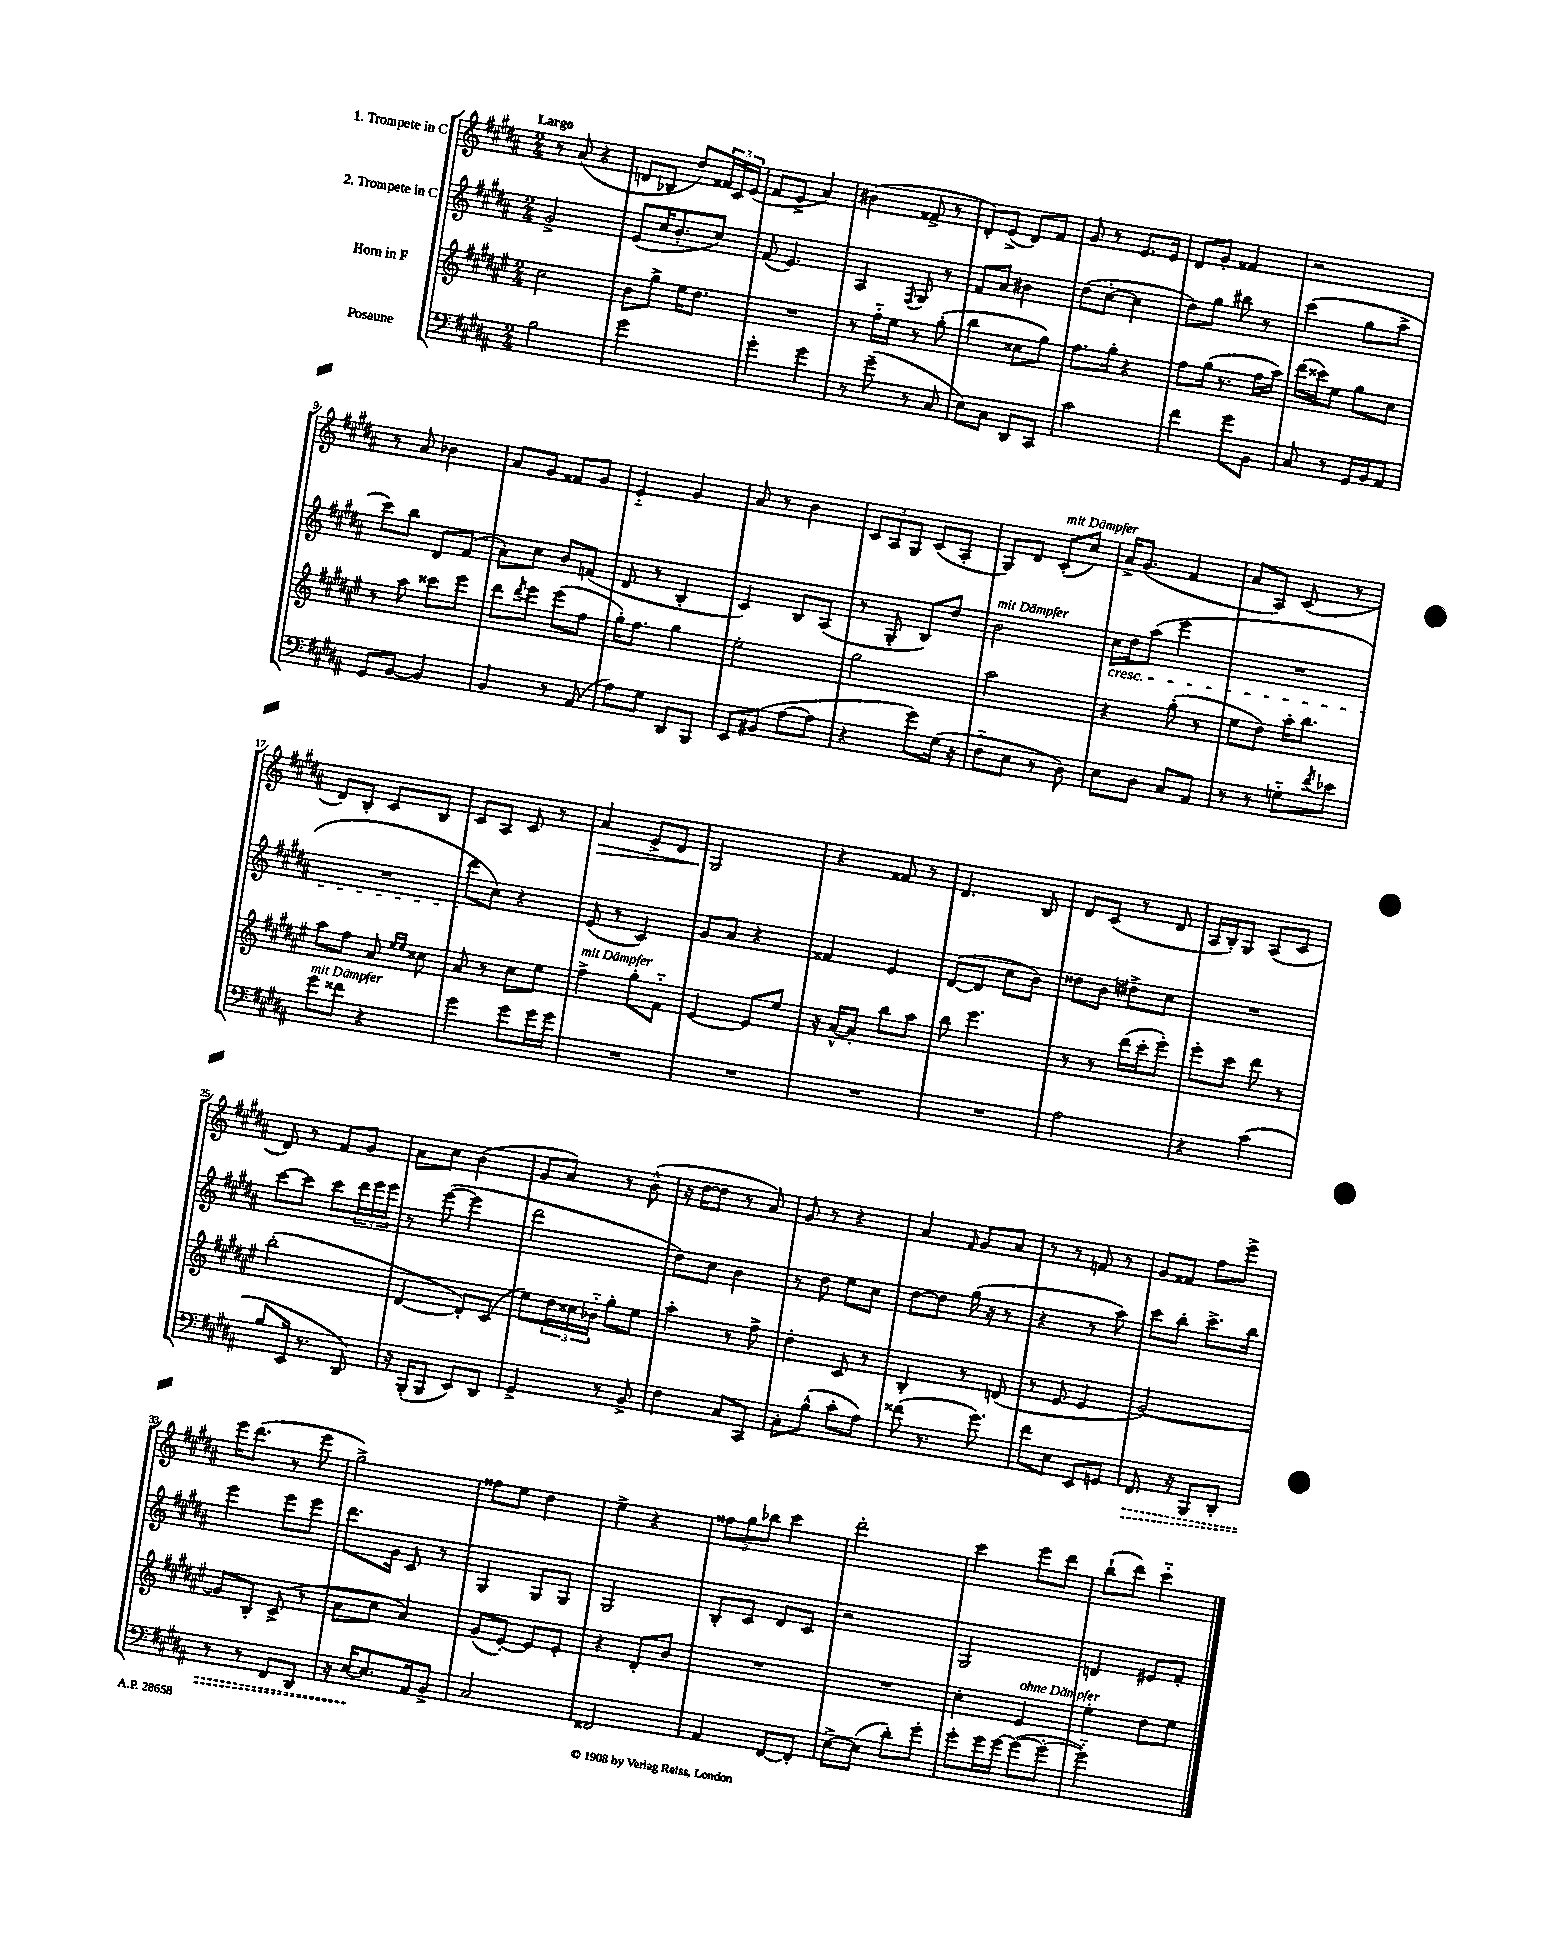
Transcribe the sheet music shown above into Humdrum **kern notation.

**kern	**dynam	**kern	**kern	**kern	**dynam
*part4	*part4	*part3	*part2	*part1	*part1
*staff4	*staff4	*staff3	*staff2	*staff1	*staff1
*I"Posaune	*	*I"Horn in F	*I"2. Trompete in C	*I"1. Trompete in C	*
*clefF4	*	*clefG2	*clefG2	*clefG2	*
*k[f#c#g#d#a#]	*	*k[f#c#g#d#a#e#]	*k[f#c#g#d#a#]	*k[f#c#g#d#a#]	*
*M2/4	*	*M2/4	*M2/4	*M2/4	*
=1	=1	=1	=1	=1	=1
!	!	!	!	!LO:TX:a:B:t=Largo	!
2B\	.	2cc#\	2g#^/	8r	.
.	.	.	.	(8a#/	.
.	.	.	.	4r	.
=2	=2	=2	=2	=2	=2
2g#\	.	8b\L	(8e/L	8dn/L	.
.	.	8gg#^\J	16cc#/K	8B-X/J	.
.	.	.	8.b'/	.	.
.	.	16ee#\KL	.	8dd#/L)	.
.	.	8.dd#\J	.	.	.
.	.	.	8cc#/J)	24f##X/L	.
.	.	.	.	24c#/	.
.	.	.	.	(24e/JJ	.
=3	=3	=3	=3	=3	=3
4g#'\	.	2r	(8f#/	8f#/L	.
.	.	.	4.e/)	8e^/J	.
4g#\	.	.	.	4a#/)	.
=4	=4	=4	=4	=4	=4
8r	.	8r	4A#/	(4b#X\	.
(8g#~\	.	16ff#\LL	.	.	.
.	.	16ee#\JJ	.	.	.
.	.	.	8qF#/	.	.
8r	.	8r	8G#/	8f##X^/	.
8C#/	.	(8gg#'\	8r	8r	.
=5	=5	=5	=5	=5	=5
8E\L)	.	4bb\	8f#/L	8d#'/L)	.
8C#\J	.	.	8a#/J	(8e^/J	.
8DD#/L	.	8cc##X\L	4b#X\	8d#/L)	.
8CC#/J	.	8gg#\J)	.	8f#/J	.
=6	=6	=6	=6	=6	=6
2c#\	.	8.ff#\L	(8dd#\L	8g#/	.
.	.	.	[8cc#'\J	8r	.
.	.	16gg#'\Jk	.	.	.
.	.	4r	4cc#\]	8.e/L	.
.	.	.	.	16e/Jk	.
=7	=7	=7	=7	=7	=7
4f#\	.	8ff#\L	8dd#\L)	8d#/L	.
.	.	(16gg#\Jk	8gg#\J	8g#'/J	.
.	.	8.r	.	.	.
8g#\L	.	.	8bb#X\	4f##X/	.
8BB\J	.	16ff#\LL	8r	.	.
.	.	16aa#\JJ)	.	.	.
=8	=8	=8	=8	=8	=8
8C#/	.	(16ddd#\LL	(4ccc#\	2r	.
.	.	16ccc##X\J)	.	.	.
8r	.	8ee#\J	.	.	.
16GG#/LL	.	8gg#\L	8gg#\L	.	.
16BB/J	.	.	.	.	.
8AA#/J	.	8cc#\J	8aa#^\J	.	.
!!LO:LB:g=z
=9	=9	=9	=9	=9	=9
8GG#/L	.	8r	8ccc#\L)	8r	.
[8BB/J	.	8aa#\	8bb\J	8a#/	.
4BB/]	.	8ccc##X\L	8d#/L	4b-X\	.
.	.	8eee#\J	(8f#/J	.	.
=10	=10	=10	=10	=10	=10
4BB/	.	8ddd#\L	8a#'\L)	8a#/L	.
.	.	8qddd#/	.	.	.
.	.	8eee#\J	8cc#\J	8g#/J	.
8r	.	(8eee#\L	8b/L	8f##X/L	.
(8AA#/	.	8ff#\J	(8fn/J	8g#/J	.
=11	=11	=11	=11	=11	=11
8A#\L)	.	16gg#'\KL)	8d#/	4e/	.
.	.	8.ff#\J	.	.	.
8G#\J	.	.	8r	.	.
8DD#/L	.	4gg#\	4B'/	4g#/	.
8BBB/J	.	.	.	.	.
=12	=12	=12	=12	=12	=12
8EE/L	.	2ee#'\	4c#/)	8a#/	.
(8BB#X/J	.	.	.	8r	.
[8A#\L	.	.	8B/L	4b\	.
8A#\J]	.	.	(8A#/J	.	.
=13	=13	=13	=13	=13	=13
4r	.	2gg#\	8r	12c#/L	.
.	.	.	.	12A#/	.
.	.	.	8G#'/	.	.
.	.	.	.	12G#/J	.
8g#\L)	.	.	8B/L)	(8c#/L	.
(16G#\Jk	.	.	8dd#/J	8A#'/J	.
16r	.	.	.	.	.
=14	=14	=14	=14	=14	=14
!	!	!	!LO:TX:a:i:t=mit Dämpfer	!	!
8F#\L	.	2aa#\	2b\	8G#/L)	.
8E\J	.	.	.	8d#/J	.
!	!	!	!	!LO:TX:a:i:t=mit Dämpfer	!
8r	.	.	.	(8c#'/L	.
8D#\)	.	.	.	8cc#/J)	.
=15	=15	=15	=15	=15	=15
!	!	!	!LO:TX:b:i:t=cresc.	!	!
8E\L	.	4r	16cc#\LL	16a#^/KL	.
.	.	.	16dd#\J	(8.g#/J	.
8D#\J	.	.	(8aa#\J	.	.
8C#/L	.	(8gg#'\	4eee\	4f#/	.
8AA#/J	.	8r	.	.	.
=16	=16	=16	=16	=16	=16
8r	.	8ee#\L	2r	8a#/L	.
8r	.	8dd#\J)	.	8A#/J)	.
8Gn\L	.	16aa#'\KL	.	(8c#/	.
.	.	8.bb\J	.	.	.
8qf#/	.	.	.	.	.
8e-X\J	.	.	.	8r	.
!!LO:LB:g=z
=17	=17	=17	=17	=17	=17
!LO:TX:a:i:t=mit Dämpfer	!	!	!	!	!
8g#\L	.	8aa#\L	2r	8d#/L)	.
8f##X\J	.	8ff#\J	.	8B'/J	.
4r	.	8a#/	.	8c#/L	.
.	.	16qqee#/LL	.	.	.
.	.	16qqee#/JJ	.	.	.
.	.	8cc##X\	.	8B/J	.
=18	=18	=18	=18	=18	=18
4g#\	.	8a#/	8ddd#\L	8c#/L	.
.	.	8r	8cc#\J)	8A#/J	.
8g#\L	.	8cc#\L	4r	8c#/	.
16g#\L	.	8ee#\J	.	8r	.
16g#\JJ	.	.	.	.	.
=19	=19	=19	=19	=19	=19
!	!	!LO:TX:a:i:t=mit Dämpfer	!	!	!
!	!	!	!	!	!LO:HP:b
2r	.	4ff#^\	(8e/	4a#/	>
.	.	.	8r	.	.
.	.	8gg#'\L	4c#/)	8e^/L	.
.	.	8f#\J	.	8d#/J	.
=20	=20	=20	=20	=20	=20
2r	.	[4e#/	8g#/L	2G#/	.
.	.	.	8a#/J	.	.
.	.	8e#/L]	4r	.	.
.	.	8ee#/J	.	.	.
.	.	.	.	.	]
=21	=21	=21	=21	=21	=21
2r	.	16r	4f##X/	4r	.
.	.	[16a#^^/KL	.	.	.
.	.	8a#'/J]	.	.	.
.	.	8bb\L	4e/	8f##X/	.
.	.	8aa#\J	.	8r	.
=22	=22	=22	=22	=22	=22
2r	.	8bb\	([8d#/L	4.d#/	.
.	.	4.eee#\	8d#/J]	.	.
.	.	.	8cc#\L	.	.
.	.	.	8b\J)	8B/	.
=23	=23	=23	=23	=23	=23
2A#\	.	8r	8dd##X\L	8d#/L	.
.	.	8r	8b\J	(8c#/J	.
.	.	(16ddd#\LL	8dd#X^\L	8r	.
.	.	16ccc#'\J	.	.	.
.	.	8eee#'\J)	8cc#\J	8d#/	.
=24	=24	=24	=24	=24	=24
4r	.	8eee#'\L	2r	16A#/LL	.
.	.	.	.	16B'/J)	.
.	.	8ccc#\J	.	8G#/J	.
(4c#\	.	8ddd#\	.	(8A#/L	.
.	.	8r	.	8c#/J	.
!!LO:LB:g=z
=25	=25	=25	=25	=25	=25
8B/L	.	(2bb'\	[8ccc#\L	8d#/)	.
16EE/Jk	.	.	8ccc#\J]	8r	.
8.r	.	.	.	.	.
.	.	.	8ccc#\L	8f#/L	.
8DD#/)	.	.	24ddd#\L	8g#/J	.
.	.	.	24eee\	.	.
.	.	.	24eee\JJ	.	.
=26	=26	=26	=26	=26	=26
16r	.	[4d#/	8r	8a#\L	.
(16BBB'/KL	.	.	.	.	.
8BBB/J	.	.	([8eee\	8cc#\J	.
8EE/L)	.	8d#'/L])	4eee\]	(4b\	.
8DD#/J	.	(8c#/J	.	.	.
=27	=27	=27	=27	=27	=27
4GG#^/	.	8ee#\L)	2ddd#\	8g#/L	.
.	.	24dd#\L	.	8a#/J)	.
.	.	24cc##X\	.	.	.
.	.	24b-X\JJ	.	.	.
8r	.	8gg#'\L	.	8r	.
8BB^/	.	8ee#\J	.	(8b^^\	.
=28	=28	=28	=28	=28	=28
4F#\	.	4aa#'\	8dd#\L)	16r	.
.	.	.	.	[16dd#\KL	.
.	.	.	8cc#\J	8dd#\J]	.
8C#/L	.	8r	4b\	8r	.
8CC#/J	.	8ff#^\	.	8a#/)	.
=29	=29	=29	=29	=29	=29
8C#'\L	.	4dd#'\	8r	8g#/	.
(8B^^\J	.	.	8dd#\	8r	.
8c#'\L	.	8c#/	8ee\L	4r	.
8A#\J)	.	8r	8cc#\J	.	.
=30	=30	=30	=30	=30	=30
(8f##X\	.	4B'/	[8dd#\L	4a#/	.
8.r	.	.	8dd#\J]	.	.
.	.	.	.	16qqf#/	.
.	.	8r	(16gg#\	8g#/L	.
8.g#\)	.	.	16r	.	.
.	.	(8dn/	8r	8a#/J	.
=31	=31	=31	=31	=31	=31
8f#\L	.	8r	4r	8r	.
8E\J	.	8e#/	.	8r	.
8EE/L	.	4e#/	8r	8fn/	.
8GGn/J	.	.	8aa#\)	8r	.
=32	=32	=32	=32	=32	=32
!	!LO:HP:b	!	!	!	!
8.FF#/	>	[2g#/)	8ccc#\L	8g#/L	.
.	.	.	8bb'\J	8f##X/J	.
16r	.	.	.	.	.
8BBB/L	.	.	8.ccc#^\L	8ff#\L	.
8DD#'/J	.	.	.	8eee^\J	.
.	.	.	16bb\Jk	.	.
!!LO:LB:g=z
=33	=33	=33	=33	=33	=33
8r	.	8g#/L]	4eee\	16eee\KL	.
.	.	.	.	(8.ddd#\J	.
8r	.	8B'/J	.	.	.
8FF#/L	.	(8c#^/	8eee\L	8r	.
8DD#/J	.	8r	8eee\J	8eee\	.
=34	=34	=34	=34	=34	=34
16r	.	8a#\L	8.ddd#\L	2gg#^\)	.
[16E/KL	.	.	.	.	.
8.E/]	]	8cc#\J	.	.	.
.	.	.	16g#\Jk	.	.
.	.	4a#/)	8c#/	.	.
16AA#/k	.	.	.	.	.
8BB^/J	.	.	8r	.	.
=35	=35	=35	=35	=35	=35
2C#/	.	(8g#/L	4G#/	8ff##X\L	.
.	.	[8e#'/J)	.	8ee\J	.
.	.	8e#/L]	8G#/L	4dd#\	.
.	.	8e#'/J	8G#/J	.	.
=36	=36	=36	=36	=36	=36
2FF##X/	.	4r	2G#/	4ee^\	.
.	.	8d#'/L	.	4r	.
.	.	8b/J	.	.	.
=37	=37	=37	=37	=37	=37
4AA#/	.	2r	8B'/L	12ff##X\L	.
.	.	.	.	12gg#\	.
.	.	.	8c#/J	.	.
.	.	.	.	12bb-X\J	.
[8FF#/L	.	.	8d#/L	4ccc#\	.
8FF#'/J]	.	.	8c#/J	.	.
=38	=38	=38	=38	=38	=38
[8E^\L	.	2r	2r	2ddd#'\	.
(8E\J]	.	.	.	.	.
8d#'\L)	.	.	.	.	.
8g#'\J	.	.	.	.	.
=39	=39	=39	=39	=39	=39
8g#'\L	.	4cc#'\	2G#/	4ccc#\	.
16g#\L	.	.	.	.	.
[16g#\JJ	.	.	.	.	.
!	!	!LO:TX:a:i:t=ohne Dämpfer	!	!	!
(8g#\L_	.	4e#/	.	8eee\L	.
8g#'\J_	.	.	.	8ddd#\J	.
=40	=40	=40	=40	=40	=40
2g#\])	.	4ee#'\	4dn/	(8bb`\L	.
.	.	.	.	8ddd#\J)	.
.	.	8dd#\L	8e#X/L	4ccc#\	.
.	.	8ee#\J	8f#'/J	.	.
==	==	==	==	==	==
*-	*-	*-	*-	*-	*-
